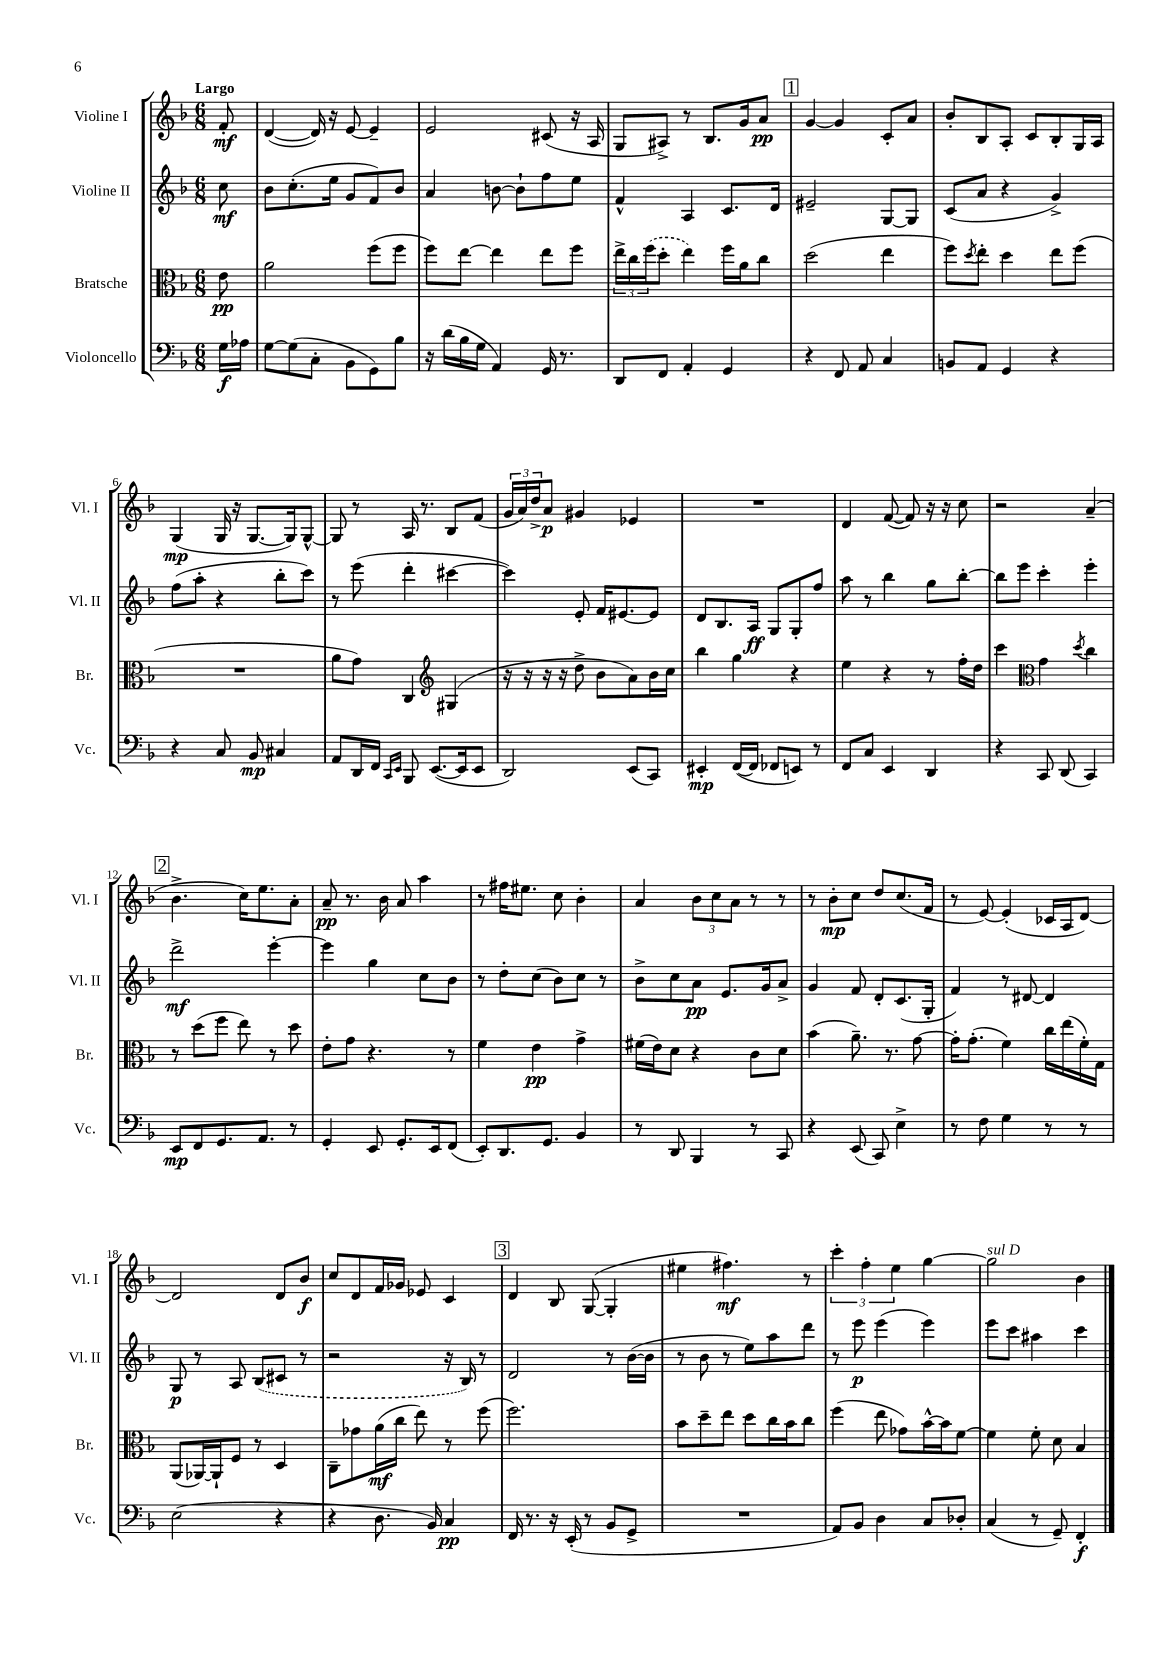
<<
\new StaffGroup <<
\new Staff = "s0" \with { instrumentName = "Violine I" shortInstrumentName = "Vl. I" } {
    \clef treble \key f \major \numericTimeSignature \time 6/8 \partial 8 \tempo "Largo"
    f'8-.\mf |
    d'4~( d'16) r16 e'8~ e'4-- |
    e'2 cis'8( r16 a16 |
    g8 ais8->) r8 bes8. g'16 a'8\pp |
    \mark \markup { \box "1" } g'4~ g'4 c'8-. a'8 |
    bes'8-. bes8 a8-. c'8 bes8-. g16 a16 |
    g4\mp( g16 r16 g8.~ g16) g8~-^ |
    g8 r8 a16 r8. bes8 f'8( |
    \tuplet 3/2 { g'16 a'16) d''16-> } a'8\p gis'4 ees'4 |
    R2. |
    d'4 f'8~( f'8) r16 r16 c''8 |
    r2 a'4--( |
    \mark \markup { \box "2" } bes'4.-> c''16) e''8. a'8-. |
    a'8--\pp r8. bes'16 a'8 a''4 |
    r8 fis''16 eis''8. c''8 bes'4-. |
    a'4 \tuplet 3/2 { bes'8 c''8 a'8 } r8 r8 |
    r8 bes'8-.\mp c''8 d''8 c''8.( f'16 |
    r8 e'8~) e'4-.( ces'16 a16 d'8~) |
    d'2 d'8 bes'8\f |
    c''8 d'8 f'16 ges'16 ees'8 c'4 |
    \mark \markup { \box "3" } d'4 bes8 g8~( g4-. |
    eis''4 fis''4.\mf) r8 |
    \tuplet 3/2 { c'''4-. f''4-. e''4 } g''4~ |
    g''2^\markup { \italic "sul D" } bes'4 \bar "|." |
}
\new Staff = "s1" \with { instrumentName = "Violine II" shortInstrumentName = "Vl. II" } {
    \clef treble \key f \major \numericTimeSignature \time 6/8 \partial 8
    c''8\mf |
    bes'8 c''8.-.( e''16 g'8 f'8) bes'8 |
    a'4 b'8~ b'8-! f''8 e''8 |
    f'4-^ a4 c'8. d'16 |
    \mark \markup { \box "1" } eis'2-- g8~ g8 |
    c'8( a'8 r4 g'4->) |
    f''8( a''8-. r4 bes''8-. c'''8) |
    r8 e'''8( d'''4-. cis'''4~ |
    cis'''4) e'8-. f'16 eis'8.~ eis'8 |
    d'8 bes8. a16\ff g8 g8-. f''8 |
    a''8 r8 bes''4 g''8 bes''8~-. |
    bes''8 e'''8 c'''4-. e'''4-. |
    \mark \markup { \box "2" } d'''2->\mf e'''4~-. |
    e'''4 g''4 c''8 bes'8 |
    r8 d''8-. c''8( bes'8) c''8 r8 |
    bes'8-> c''8 a'8\pp e'8. g'16 a'8-> |
    g'4 f'8 d'8-. c'8.( g16-. |
    f'4) r8 dis'8~ dis'4 |
    g8\p r8 a8 \once \slurDashed bes8( cis'8 r8 |
    r2 r16 bes16) r8 |
    \mark \markup { \box "3" } d'2 r8 bes'16~( bes'16 |
    r8 bes'8 r8 e''8) a''8 d'''8 |
    r8 e'''8\p e'''4( e'''4) |
    e'''8 c'''8 ais''4 c'''4 \bar "|." |
}
\new Staff = "s2" \with { instrumentName = "Bratsche" shortInstrumentName = "Br." } {
    \clef alto \key f \major \numericTimeSignature \time 6/8 \partial 8
    e'8\pp |
    a'2 f''8( f''8 |
    f''8) e''8~ e''4 e''8 f''8 |
    \tuplet 3/2 { e''16-> c''16 \once \slurDashed f''16( } d''8-. e''4) f''16 a'16 c''8 |
    \mark \markup { \box "1" } d''2( e''4 |
    f''8) \acciaccatura { d''8 } e''8-. d''4 e''8 f''8( |
    R2. |
    a'8 g'8) c4 \clef treble gis4( |
    r16 r16 r16 r16 d''8-> bes'8 a'8) bes'16 c''16 |
    bes''4 g''4 r4 |
    e''4 r4 r8 f''16-. d''16 |
    c'''4 \clef alto g'4 \acciaccatura { d''8 } c''4 |
    \mark \markup { \box "2" } r8 d''8( f''8 e''8) r8 d''8 |
    e'8-. g'8 r4. r8 |
    f'4 e'4\pp g'4-> |
    fis'16( e'16) d'8 r4 c'8 d'8 |
    bes'4( a'8.--) r8. g'8~ |
    g'16-. g'8.-.( f'4) c''16 e''16( f'16-.) g16 |
    a,8( aes,16~) aes,16-! f8 r8 d4 |
    c8-- ges'8 a'16\mf( c''16 e''8) r8 f''8( |
    \mark \markup { \box "3" } f''2.) |
    bes'8 d''8-- e''8 d''8 c''16 bes'16 c''8 |
    f''4( e''8 ges'8) bes'16~-^ bes'16 f'8~ |
    f'4 f'8-. d'8 bes4 \bar "|." |
}
\new Staff = "s3" \with { instrumentName = "Violoncello" shortInstrumentName = "Vc." } {
    \clef bass \key f \major \numericTimeSignature \time 6/8 \partial 8
    g16\f aes16 |
    g8~ g8( c8-. bes,8 g,8) bes8 |
    r16 d'16( bes16 g16 a,4) g,16 r8. |
    d,8 f,8 a,4-. g,4 |
    \mark \markup { \box "1" } r4 f,8 a,8 c4 |
    b,8 a,8 g,4 r4 |
    r4 c8 bes,8\mp cis4 |
    a,8 d,16 f,16 \grace { c,16 e,16 } bes,,8 e,8.~( e,16 e,8 |
    d,2) e,8( c,8) |
    eis,4-.\mp f,16~( f,16 fes,8 e,8) r8 |
    f,8 c8 e,4 d,4 |
    r4 c,8 d,8( c,4) |
    \mark \markup { \box "2" } e,8\mp f,8 g,8. a,8. r8 |
    g,4-. e,8 g,8.-. e,16 f,8( |
    e,8-.) d,8. g,8. bes,4 |
    r8 d,8 bes,,4 r8 c,8 |
    r4 e,8( c,8) e4-> |
    r8 f8 g4 r8 r8 |
    e2( r4 |
    r4 d8. bes,16) c4\pp |
    \mark \markup { \box "3" } f,16 r8. r16 e,16-.( r8 bes,8 g,8-> |
    R2. |
    a,8) bes,8 d4 c8 des8-. |
    c4( r8 g,8--) f,4-.\f \bar "|." |
}
>>
>>
